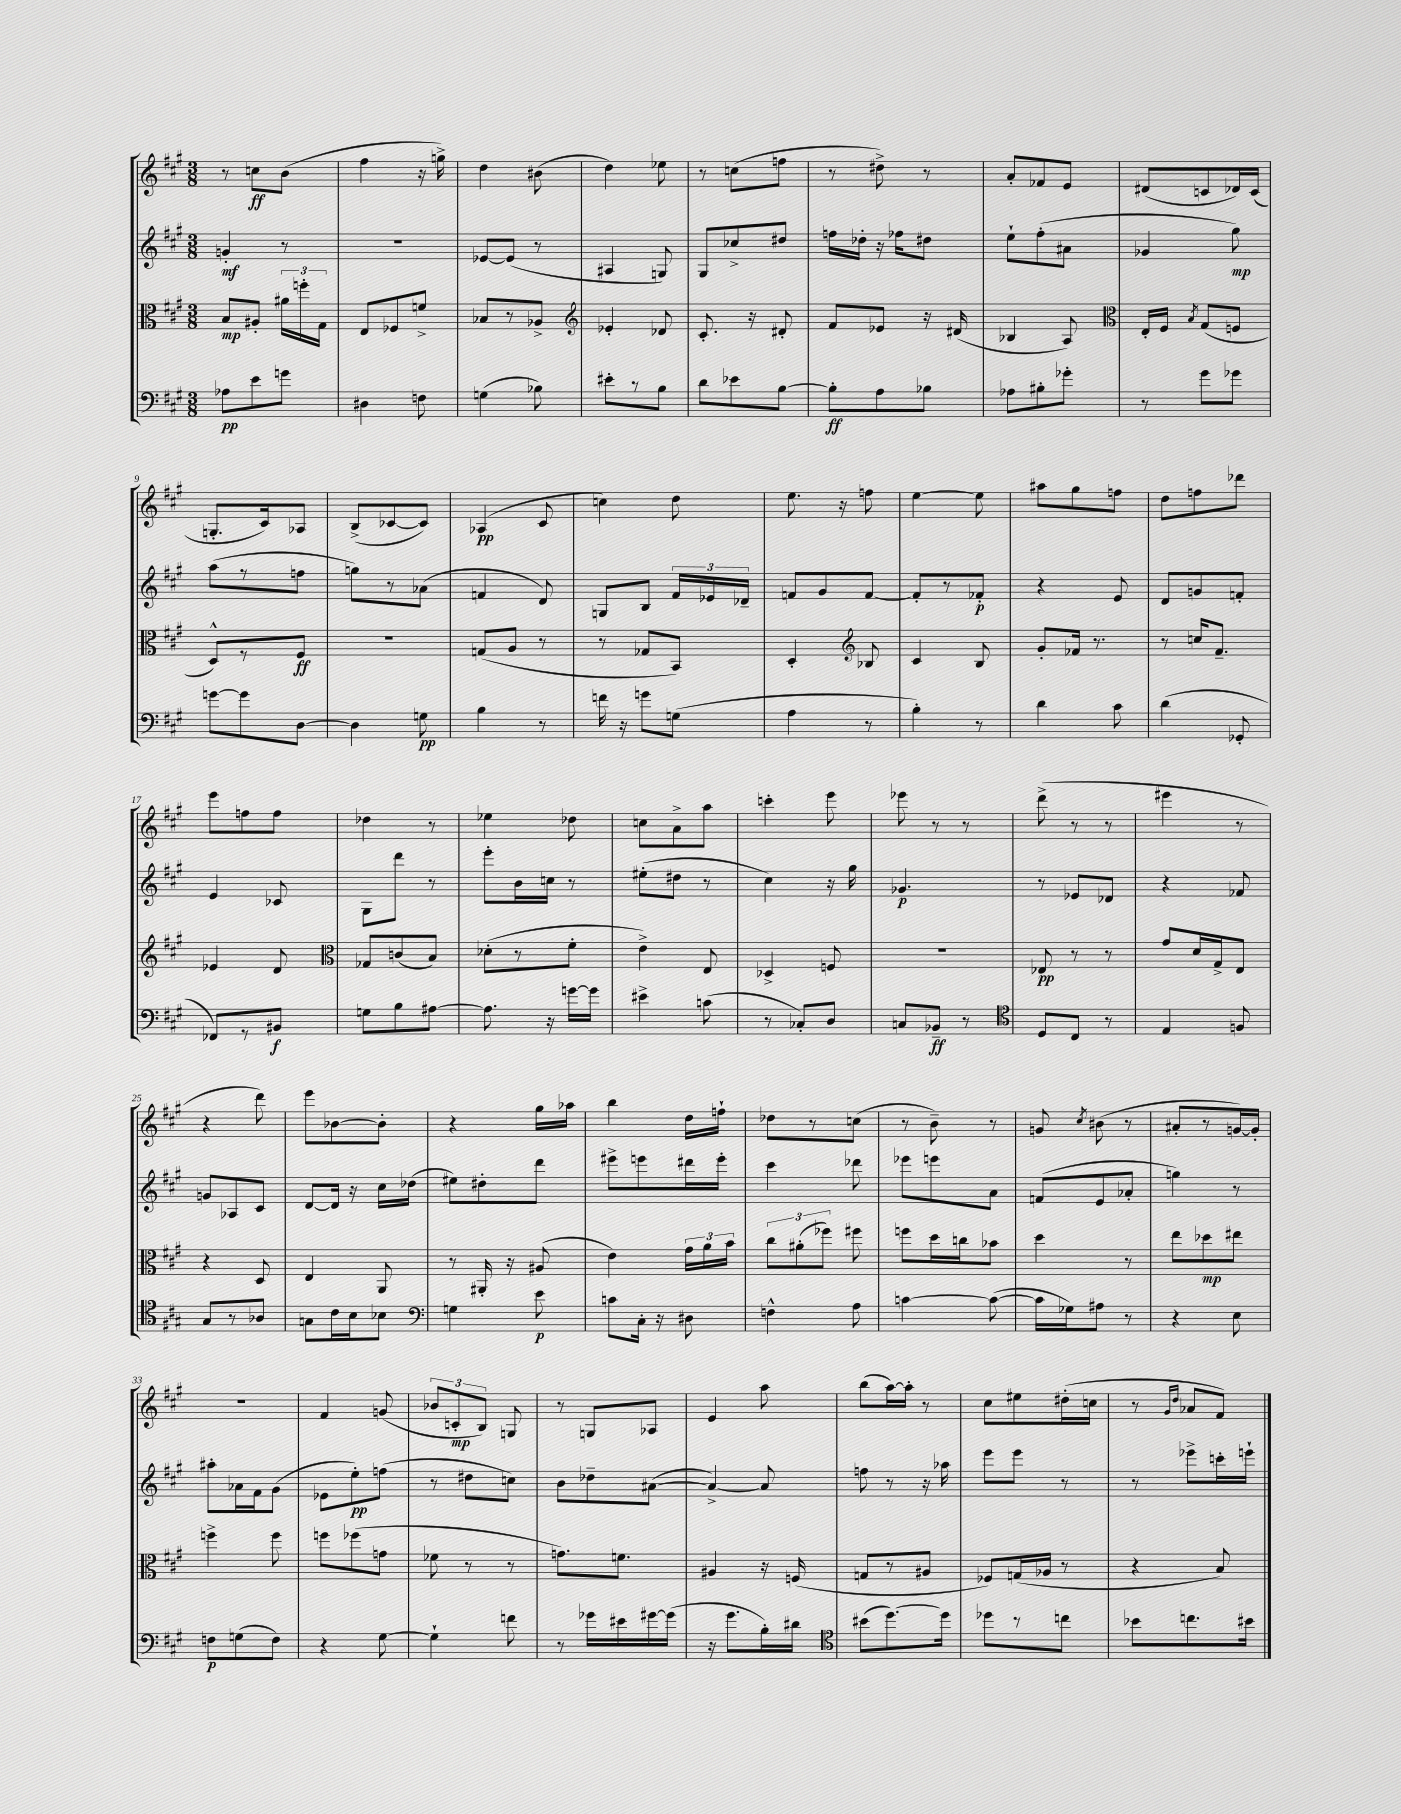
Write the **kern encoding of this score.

**kern	**kern	**kern	**kern
*staff4	*staff3	*staff2	*staff1
*clefF4	*clefC3	*clefG2	*clefG2
*k[f#c#g#]	*k[f#c#g#]	*k[f#c#g#]	*k[f#c#g#]
*M3/8	*M3/8	*M3/8	*M3/8
8A-	8B	4g'	8r
8e	8A#'	.	8cc
8g	24a#	8r	(8b
.	24ff'	.	.
.	24G#	.	.
=	=	=	=
4D#	8E	4.r	4ff#
.	8F-	.	.
8F	8f^	.	16r
.	.	.	16gg^)
=	=	=	=
(4G	8B-	[8e-	4dd
.	8r	(8e-]	.
8B-)	8A-^	8r	(8b#
=	=	=	=
*	*clefG2	*	*
8e#'	4e-'	4A#	4dd)
8r	.	.	.
8B	8d-	8G)	8ee-
=	=	=	=
8d	8.c#'	8G#	8r
8e-	.	8cc-^	(8cc
.	16r	.	.
[8B	8d#'	8dd#	8ff
=	=	=	=
8B']	8f#	16ff	8r
.	.	16dd-'	.
8A	8e-	16r	8dd#^)
.	.	16ff-	.
8B-	16r	8dd#	8r
.	(16d#	.	.
=	=	=	=
8A-	4B-	8ee`	8a'
8B#'	.	(8ff#'	8f-
8g-'	8A)	8a#	8e
=	=	=	=
*	*clefC3	*	*
8r	16E'	4g-	(8d#
.	16F#	.	.
.	8qB	.	.
8g#	(8G#	.	8c
8g-	8F	8gg#)	16d-)
.	.	.	(16c
=	=	=	=
[8g	8D^^)	(8aa	8.G'
8g]	8r	8r	.
.	.	.	16c#)
[8D	8F#	8ff	8A-
=	=	=	=
4D]	4.r	8gg)	(8B^
.	.	8r	[8c-
8G	.	(8a-	8c-])
=	=	=	=
4B	(8G	4f	(4A-
.	8A	.	.
8r	8r	8d)	8c#
=	=	=	=
16f	8r	8G	4cc)
16r	.	.	.
8g	8G-	8B	.
(8G	8BB)	24f#	8dd
.	.	24e-	.
.	.	24d-~	.
=	=	=	=
4A	4D'	8f	8.ee
.	.	8g#	.
.	.	.	16r
*	*clefG2	*	*
8r	8B-	[8f	8ff
=	=	=	=
4B')	4c#	8f']	[4ee
.	.	8r	.
8r	8B	8f-'	8ee]
=	=	=	=
4d	8g#'	4r	8aa#
.	16f-	.	8gg#
.	8.r	.	.
8c#	.	8e	8ff
=	=	=	=
(4d	8r	8d	8dd
.	16cc	8g	8ff
.	8.f#~	.	.
8GG-'	.	8f'	8ddd-
=	=	=	=
8FF-)	4e-	4e	8eee
8r	.	.	8ff
8BB#	8d	8c-	8ff
=	=	=	=
*	*clefC3	*	*
8G	8G-	8G#	4dd-
8B	(8c	8ddd	.
[8A#	8B)	8r	8r
=	=	=	=
8.A#]	(8d-'	8eee'	4ee-
.	8r	16b	.
16r	.	16cc	.
[16g	8f#'	8r	8dd-
16g]	.	.	.
=	=	=	=
4e#^	4e^)	(8ee#'	8cc
.	.	8dd#	8a^
(8c	8E	8r	8aa
=	=	=	=
8r	4D-^	4cc#)	4ccc'
8C-')	.	.	.
8D	8F	16r	8eee
.	.	16gg#	.
=	=	=	=
8C	4.r	4.g-	8eee-
8BB-~	.	.	8r
8r	.	.	8r
=	=	=	=
*clefC4	*	*	*
8D	8E-	8r	(8ddd^
8C#	8r	8e-	8r
8r	8r	8d-	8r
=	=	=	=
4E	8g#	4r	4eee#
.	16d	.	.
.	16G#^	.	.
8F	8E	8f-	8r
=	=	=	=
8G#	4r	8g	4r
8r	.	8A-	.
8A-	8D	8c#	8ddd)
=	=	=	=
8G	4E	[8d	8eee
16c#	.	16d]	[8b-
16B	.	16r	.
8B-	8AA	16cc#	8b-']
.	.	(16dd-	.
=	=	=	=
*clefF4	*	*	*
4G	8r	8ee#)	4r
.	16AA#'	8dd#'	.
.	16r	.	.
8e	(8A#	8ddd	16gg#
.	.	.	16aa-
=	=	=	=
8c	4e)	8eee#^	4bb
16C#'	.	8eee	.
16r	.	.	.
8D#	24g#	16ddd#	16dd
.	24a	.	.
.	.	16eee'	16ff`
.	24b	.	.
=	=	=	=
4F^^	12cc#	4ccc#	8dd-
.	(12a#'	.	.
.	.	.	8r
.	12ff-)	.	.
8A	8ff#	8ddd-	(8cc
=	=	=	=
[4c	8ff	8eee-	8r
.	16dd	8eee	8b~)
.	16cc	.	.
(8c_	8b-	8a	8r
=	=	=	=
16c]	4dd	(8f	8g
16G-)	.	.	.
.	.	.	8qcc#
8A#	.	8e	(8b#
8r	8r	8a-'	8r
=	=	=	=
4r	8ee	4gg)	8a#'
.	8dd-	.	8r
8E	8ee#	8r	[16g)
.	.	.	16g']
=	=	=	=
8F	4ff^	8aa#'	4.r
(8G	.	16a-	.
.	.	16f#	.
8F)	8ff	(8g#	.
=	=	=	=
4r	8ff	8e-	4f#
.	(8ff-	8ee')	.
[8G#	8g	(8ff	(8g
=	=	=	=
4G#`]	8f-	8r	12b-
.	.	.	12c'
.	8r	8dd#	.
.	.	.	12B)
8f	8r	8cc)	8G
=	=	=	=
8r	8.g)	8b	8r
16g-	.	8dd-~	8G
16e#	8.f	.	.
[16g#	.	([8a#	8A-
(16g#]	.	.	.
=	=	=	=
16r	4A#	4a#^_)	4e
8.g#	.	.	.
16B')	16r	8a#]	8aa
16d#	(16F	.	.
=	=	=	=
*clefC4	*	*	*
(8b#	8G	8ff	(8bb
[8.dd)	8r	8r	[16aa)
.	.	.	16aa']
.	8A#	16r	8r
16dd]	.	16aa-	.
=	=	=	=
8dd-	8F-)	8eee	8cc#
8r	(16G	8eee	8ee#
.	16A-	.	.
8cc	8r	8r	(16dd#'
.	.	.	16cc
=	=	=	=
8b-	4r	8r	8r
.	.	.	16qqg#
.	.	.	16qqdd
8.cc	.	8eee-^	8a-
.	8B)	16ccc'	8f#)
16b#	.	16eee`	.
==	==	==	==
*-	*-	*-	*-
